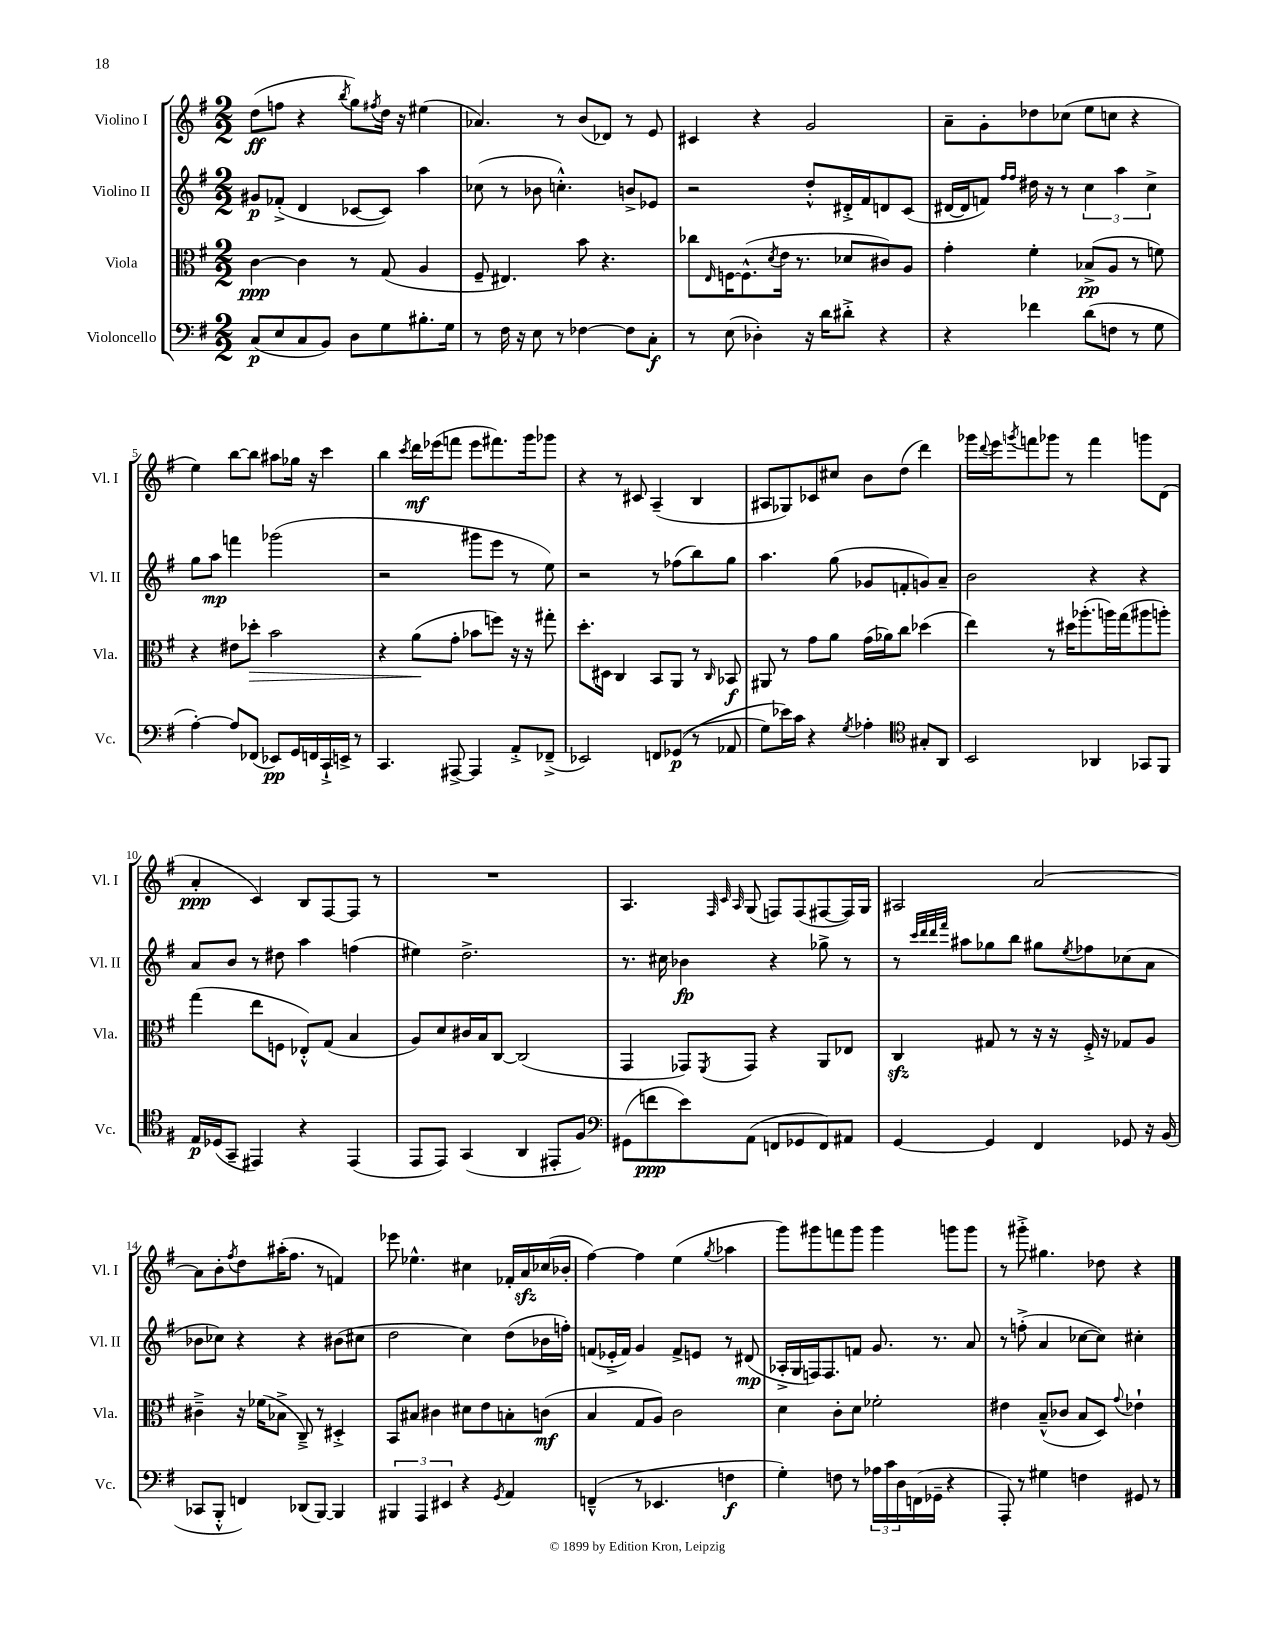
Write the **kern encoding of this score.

**kern	**dynam	**kern	**dynam	**kern	**dynam	**kern	**dynam
*part4	*part4	*part3	*part3	*part2	*part2	*part1	*part1
*staff4	*staff4	*staff3	*staff3	*staff2	*staff2	*staff1	*staff1
*I"Violoncello	*	*I"Viola	*	*I"Violino II	*	*I"Violino I	*
*I'Vc.	*	*I'Vla.	*	*I'Vl. II	*	*I'Vl. I	*
*clefF4	*	*clefC3	*	*clefG2	*	*clefG2	*
*k[f#]	*	*k[f#]	*	*k[f#]	*	*k[f#]	*
*M2/2	*	*M2/2	*	*M2/2	*	*M2/2	*
=1	=1	=1	=1	=1	=1	=1	=1
(8C/L	p	[4c\	ppp	8g#X/L	p	(8dd\L	ff
8E/	.	.	.	(8f-X'^/J	.	8ffn\J	.
8C/	.	4c\]	.	4d/	.	4r	.
8BB/J)	.	.	.	.	.	.	.
.	.	.	.	.	.	8qbb/	.
8D\L	.	8r	.	[8c-X/L	.	8gg\L)	.
.	.	.	.	.	.	8qff#X/	.
8G\	.	(8G/	.	8c-/J])	.	16dd\Jk	.
.	.	.	.	.	.	16r	.
8.B#X'\	.	4A/	.	4aa\	.	(4ee#X\	.
16G\Jk	.	.	.	.	.	.	.
=2	=2	=2	=2	=2	=2	=2	=2
8r	.	8F#~/	.	(8cc-X\	.	4.a-X/)	.
16F#\	.	4.E#X/)	.	8r	.	.	.
16r	.	.	.	.	.	.	.
8E\	.	.	.	8b-X\	.	.	.
8r	.	.	.	4.ccn'^^\)	.	8r	.
[4F-X\	.	8b\	.	.	.	(8b/L	.
.	.	4.r	.	.	.	8d-X/J)	.
8F-\L]	.	.	.	8bn^/L	.	8r	.
8C'\J	f	.	.	8e-X/J	.	8e/	.
=3	=3	=3	=3	=3	=3	=3	=3
8r	.	8cc-X\L	.	2r	.	4c#X/	.
.	.	16qqE/	.	.	.	.	.
(8E\	.	[16Fn\K	.	.	.	.	.
.	.	(8.F^^\]	.	.	.	.	.
4D-X'\)	.	.	.	.	.	4r	.
.	.	8qd/	.	.	.	.	.
.	.	16e\Jk	.	.	.	.	.
.	.	8.r	.	.	.	.	.
16r	.	.	.	8dd'^^/L	.	2g/	.
16d\KL	.	.	.	.	.	.	.
8d#X'^\J	.	8d-X/L	.	16d#X'^/L	.	.	.
.	.	.	.	16f#/J	.	.	.
4r	.	8c#X/)	.	8dn/	.	.	.
.	.	8A/J	.	(8c/J	.	.	.
=4	=4	=4	=4	=4	=4	=4	=4
4r	.	4g'\	.	[16d#X/LL	.	8a~\L	.
.	.	.	.	16d#/J]	.	.	.
.	.	.	.	8fn/J)	.	8g'\	.
.	.	.	.	16qqff#/LL	.	.	.
.	.	.	.	16qqff#/JJ	.	.	.
4f-X\	.	4f#'\	.	16dd#X\	.	8dd-X\	.
.	.	.	.	16r	.	.	.
.	.	.	.	8r	.	(8cc-X\J	.
(8d\L	.	(8B-X^/L	pp	6cc\	.	8ee\L	.
8Fn\J	.	8A/J	.	.	.	8ccn\J	.
.	.	.	.	6aa\	.	.	.
8r	.	8r	.	.	.	4r	.
.	.	.	.	6cc^\	.	.	.
8G\	.	8fn\)	.	.	.	.	.
!!LO:LB:g=z
=5	=5	=5	=5	=5	=5	=5	=5
[4A'\)	.	4r	.	8gg\L	.	4ee\)	.
.	.	.	.	8aa\J	mp	.	.
8A/L]	.	8e#X\L	.	4fffn\	.	[8bb\L	.
!	!	!	!LO:HP:b	!	!	!	!
(8FF-X/J	.	8dd-X'\J	>	.	.	8bb\J]	.
8EE-X/L)	pp	2b\	.	(2ggg-X\	.	8aa#X\L	.
16GG/L	.	.	.	.	.	16gg-X\Jk	.
16FFn/	.	.	.	.	.	16r	.
16CC`^/	.	.	.	.	.	4ccc\	.
16EEn^/JJ	.	.	.	.	.	.	.
8r	.	.	.	.	.	.	.
=6	=6	=6	=6	=6	=6	=6	=6
4.CC/	.	4r	.	2r	.	4bb\	.
.	.	.	.	.	.	8qccc/	.
.	.	(8a\L	.	.	.	16ddd\LL	mf
.	.	.	.	.	.	(16eee-X\J	.
[8AAA#X^/	.	8g'\J	]	.	.	8fffn\J	.
4AAA#/]	.	8b-X\L	.	8ggg#X\L	.	8eee-\L	.
.	.	8ffn\J)	.	8eee\J	.	8.fff#X\)	.
8AA'^/L	.	16r	.	8r	.	.	.
.	.	16r	.	.	.	16ggg\k	.
(8FF-X~^/J	.	8gg#X'\	.	8ee\)	.	8ggg-X\J	.
=7	=7	=7	=7	=7	=7	=7	=7
2EE-X/)	.	8.dd'\L	.	2r	.	4r	.
.	.	16D#X\Jk	.	.	.	.	.
.	.	4C/	.	.	.	8r	.
.	.	.	.	.	.	8c#X/	.
8FFn/L	.	8BB/L	.	8r	.	(4A~/	.
((8GG-X/J	p	8AA/J	.	(8ff-X\L	.	.	.
8r	.	8r	.	8bb\)	.	4B/	.
.	.	16qqC/	.	.	.	.	.
8AA-X/	.	8BB-X/	f	8gg\J	.	.	.
=8	=8	=8	=8	=8	=8	=8	=8
8G\L)	.	8AA#X/	.	4.aa\	.	8A#X/L	.
16e-X\L)	.	8r	.	.	.	8G-X/)	.
16c\JJ	.	.	.	.	.	.	.
4r	.	8g\L	.	.	.	8c-X/	.
.	.	8a\J	.	(8gg\	.	8cc#X/J	.
8qG/	.	.	.	.	.	.	.
4A-X'\	.	(16g\LL	.	8g-X/L	.	8b\L	.
.	.	16a-X\J)	.	.	.	.	.
.	.	8cc\J	.	8fn'/	.	(8dd\J	.
*clefC4	*	*	*	*	*	*	*
8G#X'/L	.	(4dd-X\	.	8gn/)	.	4ddd\)	.
8AA/J	.	.	.	8a~/J	.	.	.
=9	=9	=9	=9	=9	=9	=9	=9
2BB/	.	4ee\)	.	2b\	.	16ggg-X\LL	.
.	.	.	.	.	.	8qqddd/	.
.	.	.	.	.	.	16eee\J	.
.	.	.	.	.	.	8qgggn/	.
.	.	.	.	.	.	8fffn\	.
.	.	8r	.	.	.	8ggg-X\J	.
.	.	16dd#X\KL	.	.	.	8r	.
.	.	(8.aa-X'\	.	.	.	.	.
4AA-X/	.	.	.	4r	.	4fff\	.
.	.	16aan\L)	.	.	.	.	.
.	.	(16gg\J	.	.	.	.	.
8GG-X/L	.	8aa#X\	.	4r	.	8gggn\L	.
8FF#/J	.	8aan'\J)	.	.	.	(8d\J	.
!!LO:LB:g=z
=10	=10	=10	=10	=10	=10	=10	=10
16E/LL	p	(4gg\	.	8a/L	.	4a'/	ppp
(16D-X/J	.	.	.	.	.	.	.
8GG~/J	.	.	.	8b/J	.	.	.
4EE#X/)	.	8ee\L	.	8r	.	4c/)	.
.	.	8Fn\J	.	8dd#X\	.	.	.
4r	.	8E-X'^^/L)	.	4aa\	.	8B/L	.
.	.	(8G/J	.	.	.	[8F#/	.
(4EE#/	.	4B/	.	(4ffn\	.	8F#/J]	.
.	.	.	.	.	.	8r	.
=11	=11	=11	=11	=11	=11	=11	=11
8EE/L	.	8A/L)	.	4ee#X\)	.	1r	.
8EE/J)	.	8d/	.	.	.	.	.
(4GG/	.	16c#X/L	.	2.dd^\	.	.	.
.	.	16B/J	.	.	.	.	.
.	.	[8C/J	.	.	.	.	.
4AA/	.	(2C/]	.	.	.	.	.
8EE#X'/L	.	.	.	.	.	.	.
8F#/J)	.	.	.	.	.	.	.
=12	=12	=12	=12	=12	=12	=12	=12
*clefF4	*	*	*	*	*	*	*
(8GG#X\L	.	4GG/	.	8.r	.	4.A/	.
8fn\	ppp	.	.	.	.	.	.
.	.	.	.	16cc#X\	.	.	.
8e\)	.	8GG-X/L)	.	4b-X\	fp	.	.
.	.	.	.	.	.	32qqF#/	.
.	.	.	.	.	.	32qqc/	.
.	.	8qFF#/	.	.	.	32qqA/	.
(8AA\J	.	8GG-/J	.	.	.	(8G/	.
8FFn/L	.	4r	.	4r	.	8Fn/L)	.
8GG-X/	.	.	.	.	.	(8F/	.
8FF/)	.	8AA/L	.	8gg-X^\	.	[8F#X/	.
8AA#X/J	.	8E-X/J	.	8r	.	16F#/L])	.
.	.	.	.	.	.	16G/JJ	.
=13	=13	=13	=13	=13	=13	=13	=13
[4GG/	.	4Czz/	.	8r	.	2A#X/	.
.	.	.	.	32qqccc/LLL	.	.	.
.	.	.	.	32qqddd/	.	.	.
.	.	.	.	32qqddd/	.	.	.
.	.	.	.	32qqfff#/JJJ	.	.	.
.	.	.	.	8aa#X\L	.	.	.
4GG/]	.	8G#X/	.	8gg-X\	.	.	.
.	.	8r	.	8bb\J	.	.	.
4FF#/	.	16r	.	8gg#X\L	.	[2a/	.
.	.	16r	.	.	.	.	.
.	.	.	.	8qee/	.	.	.
.	.	16F#'^/	.	8ff-X\	.	.	.
.	.	16r	.	.	.	.	.
8GG-X/	.	8G-X/L	.	(8cc-X\	.	.	.
16r	.	8A/J	.	8a\J	.	.	.
(16BB/	.	.	.	.	.	.	.
!!LO:LB:g=z
=14	=14	=14	=14	=14	=14	=14	=14
8CC-X/L	.	4c#X~^\	.	8b-X\L	.	8a\L]	.
8BBB'^^/J	.	.	.	8cc-X\J)	.	8b'\	.
.	.	.	.	.	.	8qff#/	.
4FFn/)	.	16r	.	4r	.	8dd\	.
.	.	(16f-X\KL	.	.	.	.	.
.	.	8B-X^\J	.	.	.	(16aa#X'\K	.
.	.	.	.	.	.	8.ff#\J	.
(8DD-X/L	.	8C~^/)	.	4r	.	.	.
[8BBB/J)	.	8r	.	.	.	8r	.
4BBB/]	.	4D#X'^/	.	(8b#X\L	.	4fn/)	.
.	.	.	.	8cc#X\J	.	.	.
=15	=15	=15	=15	=15	=15	=15	=15
6BBB#X/	.	8BB/L	.	2dd\	.	8eee-X\	.
.	.	8B#X/J	.	.	.	4.ee-X^^\	.
6AAA/	.	.	.	.	.	.	.
.	.	4c#X\	.	.	.	.	.
6EE#X/	.	.	.	.	.	.	.
4r	.	8d#X\L	.	4cc\)	.	4cc#X\	.
.	.	8e\	.	.	.	.	.
8qGG/	.	.	.	.	.	.	.
4AA/	.	8Bn'\	.	(8dd\L	.	16f-X'/LL	.
.	.	.	.	.	.	16azz/	.
.	.	(8cn\J	mf	16b-X\L	.	(16cc-X/	.
.	.	.	.	16ffn'\JJ)	.	16b-X'/JJ	.
=16	=16	=16	=16	=16	=16	=16	=16
(4FFn~^^/	.	4B/	.	(8fn/L	.	[4ff#\)	.
.	.	.	.	16e-X'^/L	.	.	.
.	.	.	.	16f/JJ)	.	.	.
8r	.	8G/L	.	4g/	.	4ff#\]	.
4.EE-X/	.	8A/J)	.	.	.	.	.
.	.	2c\	.	8f^/L	.	(4ee\	.
.	.	.	.	8en/J	.	.	.
.	.	.	.	.	.	8qgg/	.
4Fn\	f	.	.	8r	.	4aa-X\	.
.	.	.	.	(8d#X/	mp	.	.
=17	=17	=17	=17	=17	=17	=17	=17
4G'\)	.	4d\	.	16A-X'^/LL	.	8ggg\L)	.
.	.	.	.	16G/	.	.	.
.	.	.	.	16Fn/J)	.	8ggg#X\	.
.	.	.	.	8.F/	.	.	.
8Fn\	.	8c'\L	.	.	.	8fffn\	.
8r	.	8d\J	.	8fn/J	.	8ggg#\J	.
24A-X\LL	.	2f-X'\	.	8.g/	.	4ggg#\	.
24c\	.	.	.	.	.	.	.
24D\	.	.	.	.	.	.	.
(16FFn\	.	.	.	.	.	.	.
16GG-X~\JJ	.	.	.	8.r	.	.	.
4r	.	.	.	.	.	8gggn\L	.
.	.	.	.	8a/	.	8ggg\J	.
=18	=18	=18	=18	=18	=18	=18	=18
8AAA'/)	.	4e#X\	.	8r	.	8r	.
8r	.	.	.	(8ffn'^\	.	8ggg#X'^\	.
4G#X\	.	(8B~^^/L	.	4a/	.	4.gg#X\	.
.	.	8c-X/J	.	.	.	.	.
4Fn\	.	8B/L	.	[8cc-X\L	.	.	.
.	.	8D/J)	.	8cc-\J])	.	8dd-X\	.
.	.	8qqg/	.	.	.	.	.
8GG#X/	.	4e-X`\	.	4cc#X'\	.	4r	.
8r	.	.	.	.	.	.	.
==	==	==	==	==	==	==	==
*-	*-	*-	*-	*-	*-	*-	*-
